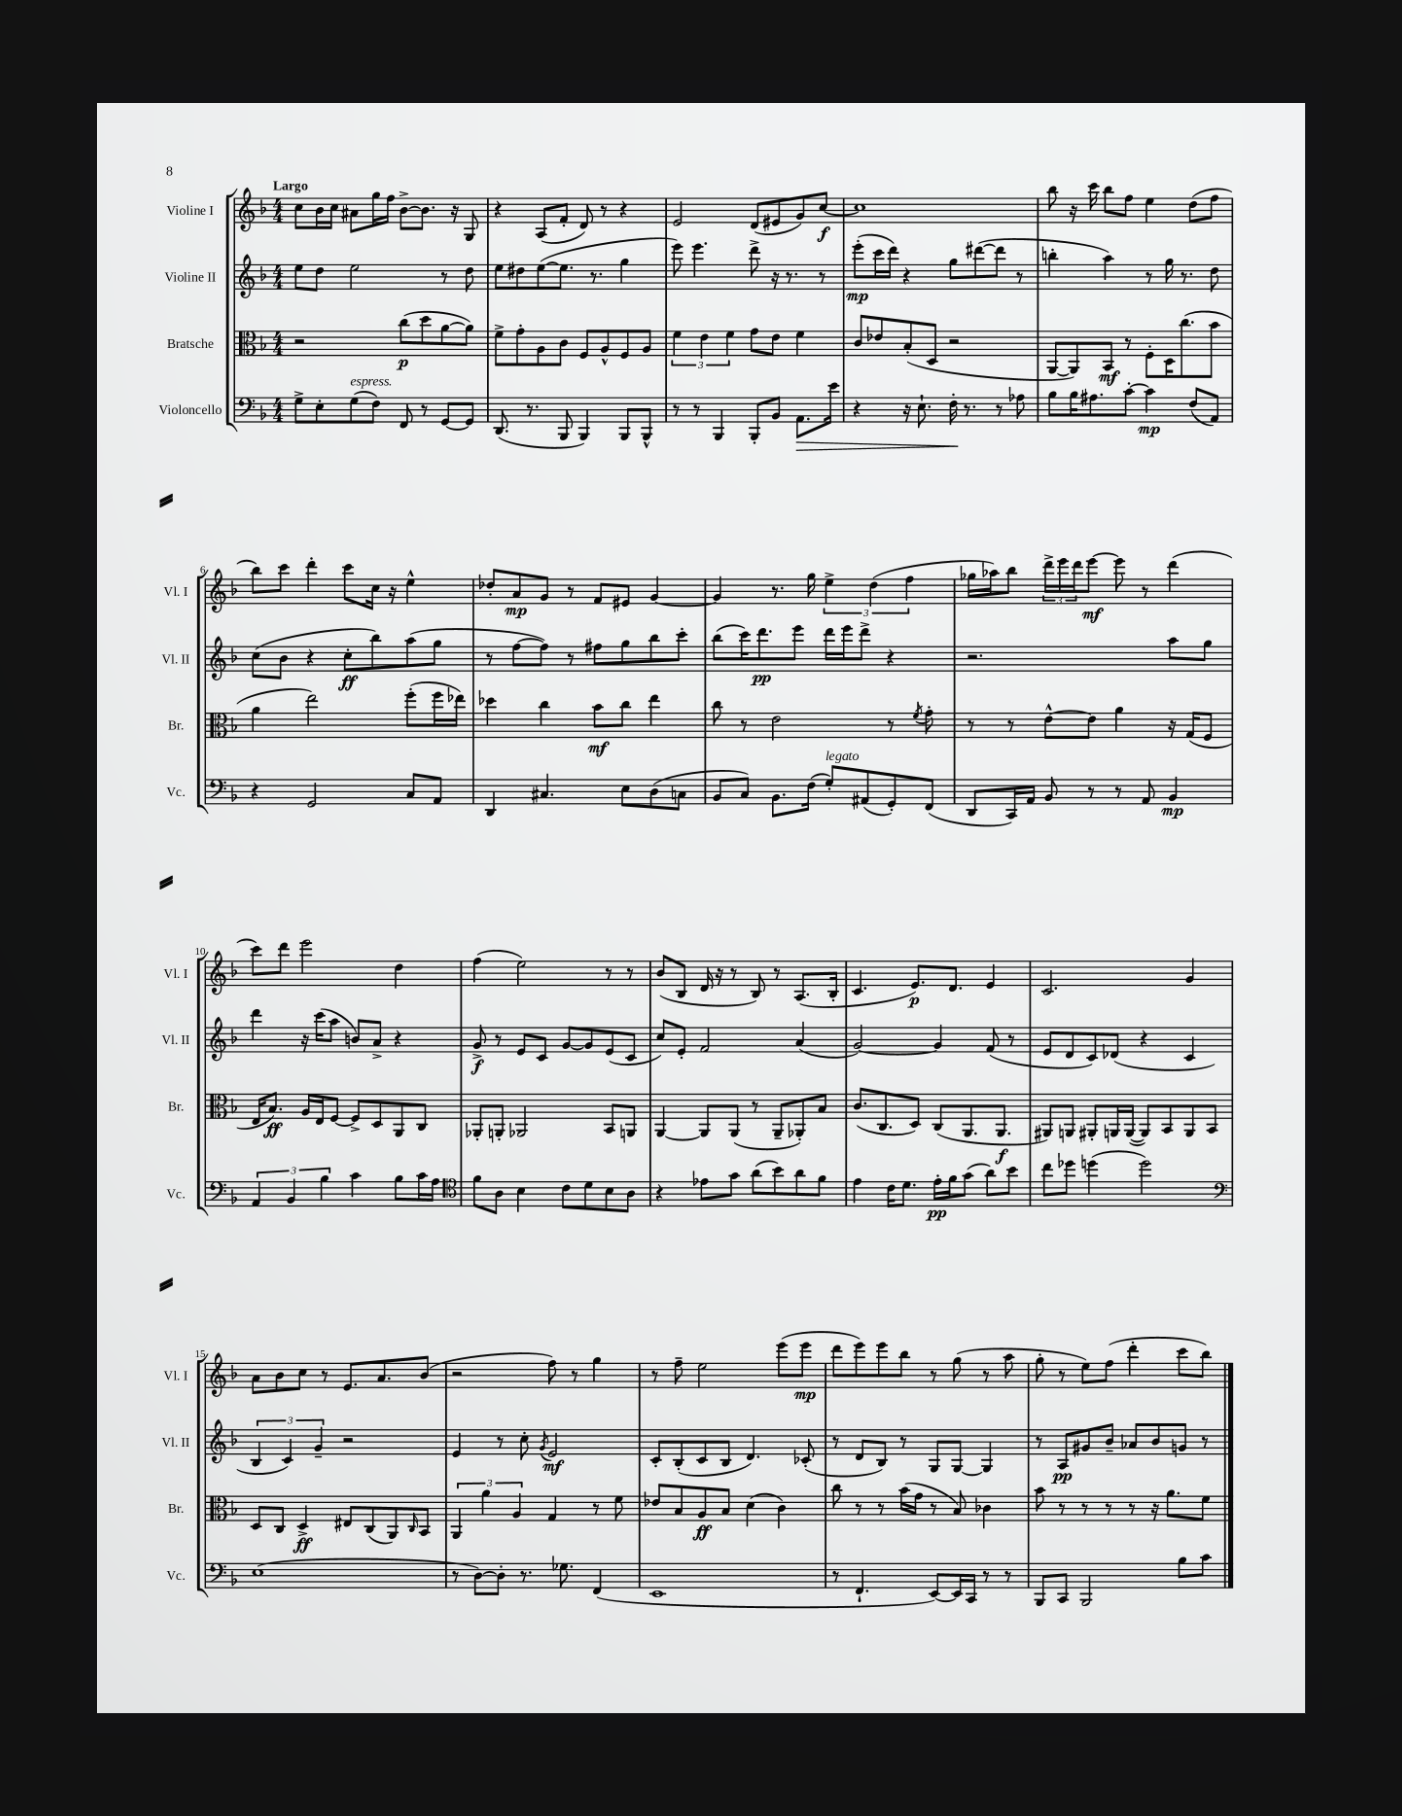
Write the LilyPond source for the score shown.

<<
\new StaffGroup <<
\new Staff = "s0" \with { instrumentName = "Violine I" shortInstrumentName = "Vl. I" } {
    \clef treble \key f \major \numericTimeSignature \time 4/4 \tempo "Largo"
    c''8 bes'16 c''16 ais'8 g''16 f''16 bes'8~-> bes'8. r16 g8 |
    r4 a8( f'8-. d'8) r8 r4 |
    e'2 d'8( eis'8 g'8) c''8~\f |
    c''1 |
    bes''8 r16 c'''16 bes''8 f''8 e''4 d''8( f''8 |
    bes''8) c'''8 d'''4-. c'''8 c''16 r16 e''4-^ |
    des''8-. a'8\mp g'8 r8 f'8 eis'8 g'4~ |
    g'4 r8. g''16 \tuplet 3/2 { e''4-> d''4( f''4 } |
    ges''16 aes''16) bes''8 \tuplet 3/2 { d'''16-> e'''16 d'''16 } e'''8~\mf e'''8 r8 d'''4( |
    c'''8) d'''8 e'''2 d''4 |
    f''4( e''2) r8 r8 |
    bes'8( bes8 d'16 r16 r8 bes8) r8 a8.( bes16-. |
    c'4. e'8.\p) d'8. e'4 |
    c'2. g'4 |
    a'8 bes'8 c''8 r8 e'8. a'8. bes'8( |
    r2 f''8) r8 g''4 |
    r8 f''8-- e''2 e'''8( e'''8\mp |
    d'''8 e'''8) e'''8 bes''8 r8 g''8( r8 a''8 |
    g''8-. r8 e''8) f''8( d'''4-. c'''8 bes''8) \bar "|." |
}
\new Staff = "s1" \with { instrumentName = "Violine II" shortInstrumentName = "Vl. II" } {
    \clef treble \key f \major \numericTimeSignature \time 4/4
    e''8 d''8 e''2 r8 d''8 |
    e''8 dis''8 e''8~( e''8. r8. g''4 |
    e'''8) e'''4. d'''8-> r16 r8. r8 |
    e'''8-.\mp( c'''16 d'''16) r4 g''8 dis'''8~( dis'''8 r8 |
    b''4-. a''4) r8 g''16 r8. d''8 |
    c''8( bes'8 r4 c''8-.\ff bes''8) a''8( g''8 |
    r8 f''8~ f''8) r8 fis''8 g''8 bes''8 c'''8-. |
    bes''8( c'''16) d'''8.\pp e'''8 d'''16 e'''16 d'''8-> r4 |
    r2. a''8 g''8 |
    d'''4 r16 c'''16( a''8 b'8) a'8-> r4 |
    g'8->\f r8 e'8 c'8 g'8~ g'8 e'8( c'8 |
    c''8) e'8-. f'2 a'4( |
    g'2~) g'4 f'8( r8 |
    e'8 d'8 c'8) des'8( r4 c'4 |
    \tuplet 3/2 { bes4 c'4) g'4-- } r2 |
    e'4 r8 c''8-. \acciaccatura { g'8 } e'2\mf |
    c'8-. bes8-.( c'8 bes8 d'4.) ces'8-.( |
    r8 d'8 bes8) r8 g8 g8~ g4 |
    r8 a8\pp gis'8 bes'8-- aes'8 bes'8 g'8 r8 \bar "|." |
}
\new Staff = "s2" \with { instrumentName = "Bratsche" shortInstrumentName = "Br." } {
    \clef alto \key f \major \numericTimeSignature \time 4/4
    r2 c''8\p( d''8 a'8~ a'8) |
    f'8-> g'8-. a8 c'8 f8 a8-^ f8 a8 |
    \tuplet 3/2 { f'4 e'4 f'4 } g'8 e'8 f'4 |
    c'8 ees'8 bes8-.( d8 r2 |
    a,8~ a,8) bes,8\mf r8 f8-. d16 c''8.( bes'8 |
    a'4 e''2) f''8-.( f''16 ees''16) |
    des''4 c''4 bes'8\mf c''8 e''4 |
    c''8 r8 e'2 r8 \acciaccatura { f'8 } g'8-. |
    r8 r8 e'8~-^ e'8 a'4 r16 g16( f8 |
    e16 bes8.\ff) a16 e16 f8~ f8-> d8 a,8 c8 |
    aes,8-. a,8-. aes,2 bes,8 a,8 |
    a,4~ a,8 a,8( r8 a,8-- aes,8-.) bes8 |
    c'8.( c8. d8) c8( a,8. a,8.\f |
    ais,8) a,8 ais,8-. a,16 a,16~( a,8) bes,8 a,8 bes,8 |
    d8 c8 d4->\ff eis8 c8( a,8) \grace { c16 } bes,8 |
    \tuplet 3/2 { a,4 a'4 a4 } g4 r8 f'8 |
    ees'8 bes8 a8\ff bes8 d'4( c'4) |
    c''8 r8 r8 bes'16( g'16 r8 bes8) ces'4 |
    bes'8 r8 r8 r8 r8 r16 a'8. f'8 \bar "|." |
}
\new Staff = "s3" \with { instrumentName = "Violoncello" shortInstrumentName = "Vc." } {
    \clef bass \key f \major \numericTimeSignature \time 4/4
    g8-> e8-. g8^\markup { \italic "espress." }( f8) f,8 r8 g,8~ g,8 |
    d,8.( r8. bes,,8 bes,,4) bes,,8 bes,,8-^ |
    r8 r8 bes,,4 bes,,8-. bes,8 a,8.\> e'16 |
    r4 r16 e8.-! f16-.\! r8. r8 aes8 |
    bes8 bes16 ais8. c'8~-. c'4\mp f8( a,8) |
    r4 g,2 c8 a,8 |
    d,4 cis4. e8 d8( c8 |
    bes,8 c8) bes,8. f16( g8-.^\markup { \italic "legato" }) ais,8( g,8-.) f,8( |
    d,8 c,16) a,16 bes,8 r8 r8 a,8 bes,4\mp |
    \tuplet 3/2 { a,4 bes,4 bes4 } c'4 bes8 c'16 a16 |
    \clef tenor f'8 a8 bes4 c'8 d'8 bes8 a8 |
    r4 ees'8 g'8 a'8( bes'8) a'8 f'8 |
    e'4 c'16 d'8. e'16-.\pp f'16 g'8( a'8) bes'8 |
    c''8 des''8 d''4( d''2) |
    \clef bass e1( |
    r8 d8~) d8-. r8. ges8. f,4( |
    e,1 |
    r8 f,4.-! e,8~) e,16 c,16 r8 r8 |
    bes,,8 c,8 bes,,2 bes8 c'8 \bar "|." |
}
>>
>>
